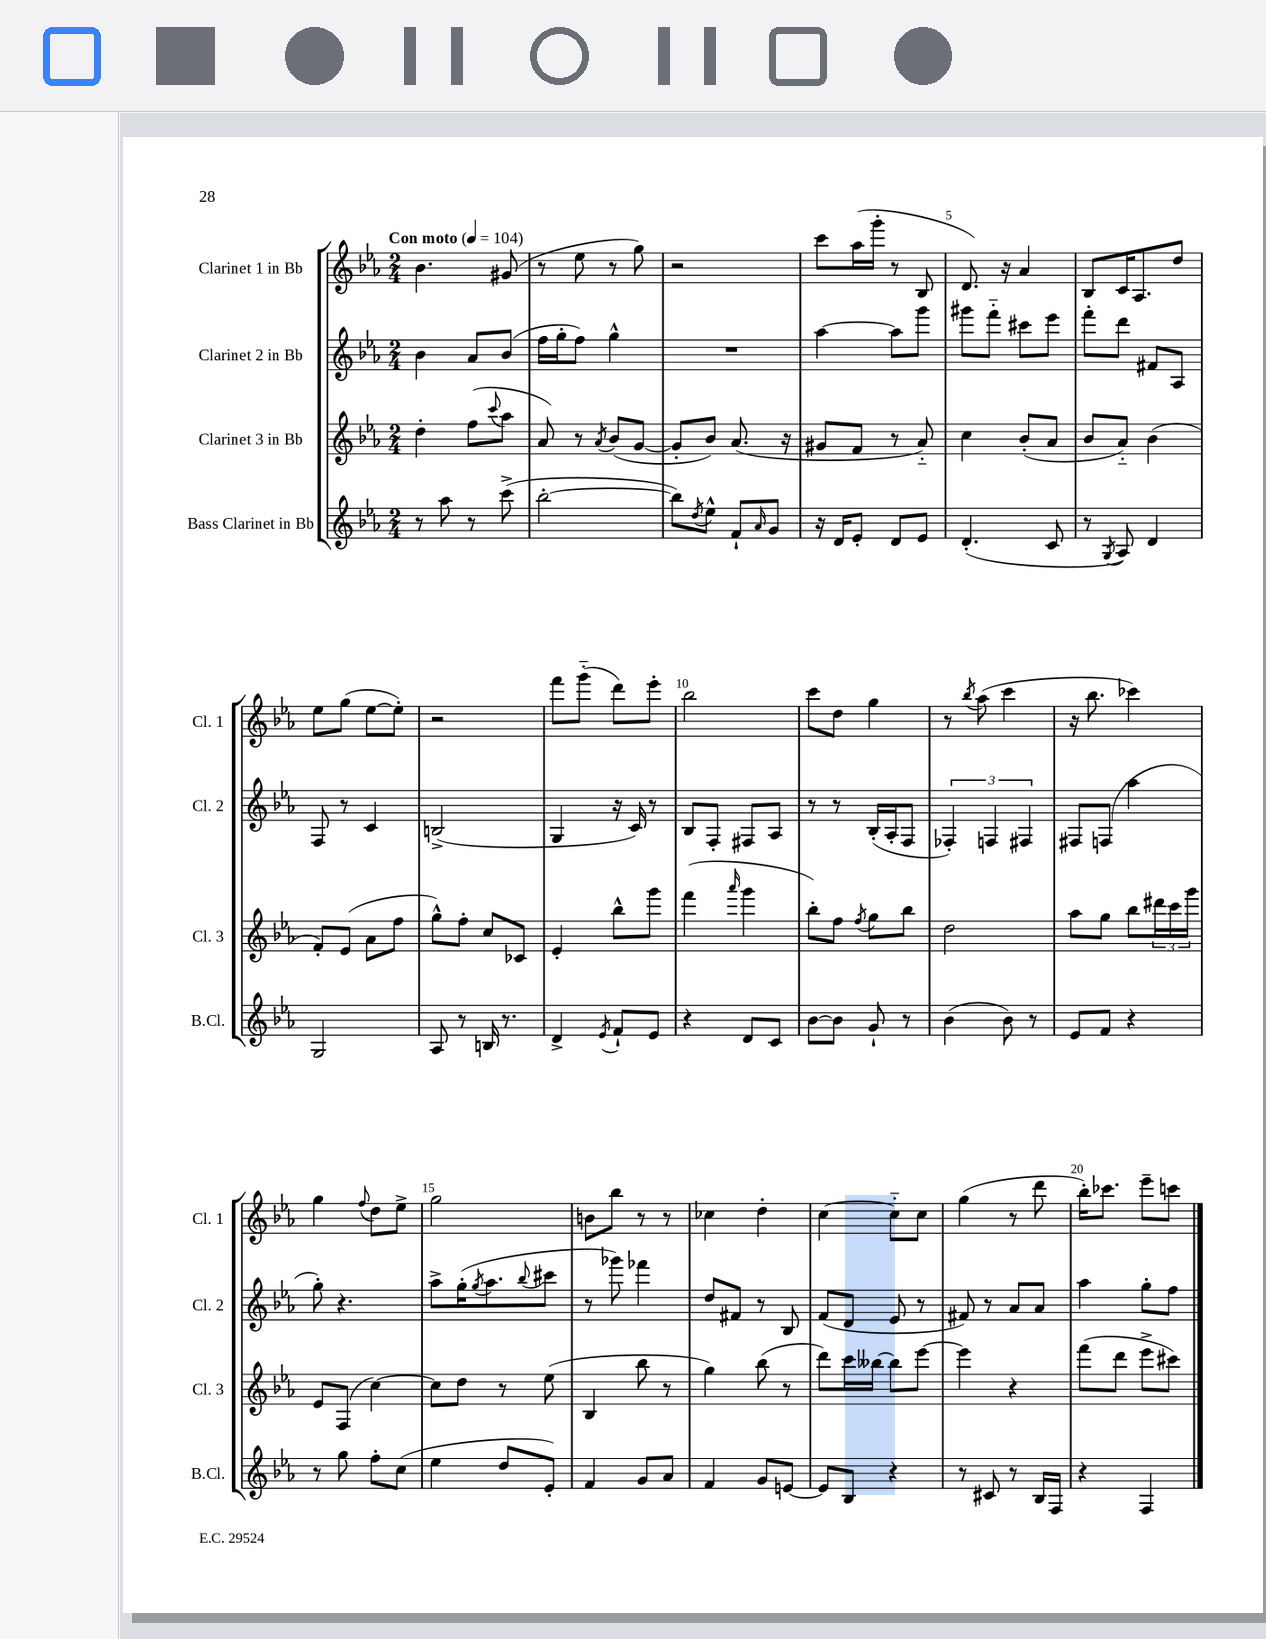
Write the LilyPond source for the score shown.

<<
\new StaffGroup <<
\new Staff = "s0" \with { instrumentName = "Clarinet 1 in Bb" shortInstrumentName = "Cl. 1" } {
    \clef treble \key ees \major \numericTimeSignature \time 2/4 \tempo "Con moto" 4 = 104
    bes'4. gis'8( |
    r8 ees''8 r8 g''8) |
    r2 |
    c'''8 aes''16( g'''16-. r8 bes8 |
    d'8.) r16 aes'4 |
    bes8 c'16 aes8. d''8 |
    ees''8 g''8( ees''8~ ees''8-.) |
    r2 |
    f'''8 g'''8-_( d'''8) ees'''8-. |
    bes''2 |
    c'''8 d''8 g''4 |
    r8 \acciaccatura { bes''8 } aes''8( c'''4 |
    r16 bes''8. ces'''4) |
    g''4 \appoggiatura { f''8 } d''8 ees''8-> |
    g''2 |
    b'8 bes''8 r8 r8 |
    ces''4 d''4-. |
    c''4~ c''8-_ c''8 |
    g''4( r8 d'''8 |
    bes''16-.) ces'''8. ees'''8-- c'''8 \bar "|." |
}
\new Staff = "s1" \with { instrumentName = "Clarinet 2 in Bb" shortInstrumentName = "Cl. 2" } {
    \clef treble \key ees \major \numericTimeSignature \time 2/4
    bes'4 aes'8 bes'8( |
    f''16 g''16-. f''8) g''4-^ |
    R2 |
    aes''4~ aes''8 g'''8 |
    gis'''8 f'''8-_ cis'''8 ees'''8 |
    f'''8-. d'''8 fis'8 aes8 |
    f8 r8 c'4 |
    b2->( |
    g4 r16 c'16) r8 |
    bes8 f8-. fis8 aes8 |
    r8 r8 bes16-.( aes16-. f8 |
    \tuplet 3/2 { fes4-.) f4 fis4 } |
    fis8 f8( aes''4 |
    g''8-.) r4. |
    aes''8-> g''16-.( \acciaccatura { g''8 } aes''8. \appoggiatura { bes''8 } cis'''8 |
    r8 ges'''8) fes'''4 |
    d''8 fis'8 r8 bes8 |
    f'8( d'8 ees'8 r8 |
    fis'8) r8 aes'8 aes'8 |
    aes''4 g''8-. f''8 \bar "|." |
}
\new Staff = "s2" \with { instrumentName = "Clarinet 3 in Bb" shortInstrumentName = "Cl. 3" } {
    \clef treble \key ees \major \numericTimeSignature \time 2/4
    d''4-. f''8( \appoggiatura { c'''8 } aes''8 |
    aes'8) r8 \acciaccatura { aes'8 } bes'8( g'8~ |
    g'8-. bes'8) aes'8.( r16 |
    gis'8 f'8 r8 aes'8-_) |
    c''4 bes'8-.( aes'8 |
    bes'8 aes'8-_) bes'4( |
    f'8-.) ees'8( aes'8 f''8 |
    g''8-^) f''8-. c''8 ces'8 |
    ees'4-. bes''8-^ g'''8 |
    f'''4( \grace { aes'''16 } g'''4 |
    bes''8-.) f''8 \acciaccatura { f''8 } g''8 bes''8 |
    d''2 |
    aes''8 g''8 bes''8 \tuplet 3/2 { dis'''16 c'''16 g'''16 } |
    ees'8 f8( c''4~) |
    c''8 d''8 r8 ees''8( |
    bes4 bes''8 r8 |
    g''4) bes''8( r8 |
    d'''8) c'''16 beses''16~ beses''8 ees'''8~ |
    ees'''4 r4 |
    f'''8( d'''8 ees'''8-> cis'''8) \bar "|." |
}
\new Staff = "s3" \with { instrumentName = "Bass Clarinet in Bb" shortInstrumentName = "B.Cl." } {
    \clef treble \key ees \major \numericTimeSignature \time 2/4
    r8 aes''8 r8 c'''8->( |
    bes''2~-. |
    bes''8) \acciaccatura { d''8 } ees''8-^ f'8-! \grace { aes'16 } g'8 |
    r16 d'16 ees'8-. d'8 ees'8 |
    d'4.-.( c'8 |
    r8 \acciaccatura { g8 } aes8) d'4 |
    g2 |
    aes8 r8 b16 r8. |
    d'4-> \acciaccatura { ees'8 } f'8-! ees'8 |
    r4 d'8 c'8 |
    bes'8~ bes'8 g'8-! r8 |
    bes'4( bes'8) r8 |
    ees'8 f'8 r4 |
    r8 g''8 f''8-. c''8( |
    ees''4 d''8 ees'8-.) |
    f'4 g'8 aes'8 |
    f'4 g'8 e'8~ |
    e'8 bes8 r4 |
    r8 cis'8 r8 bes16 f16 |
    r4 f4 \bar "|." |
}
>>
>>
\layout { \context { \Score \override BarNumber.break-visibility = ##(#f #t #t) barNumberVisibility = #(every-nth-bar-number-visible 5) } }
